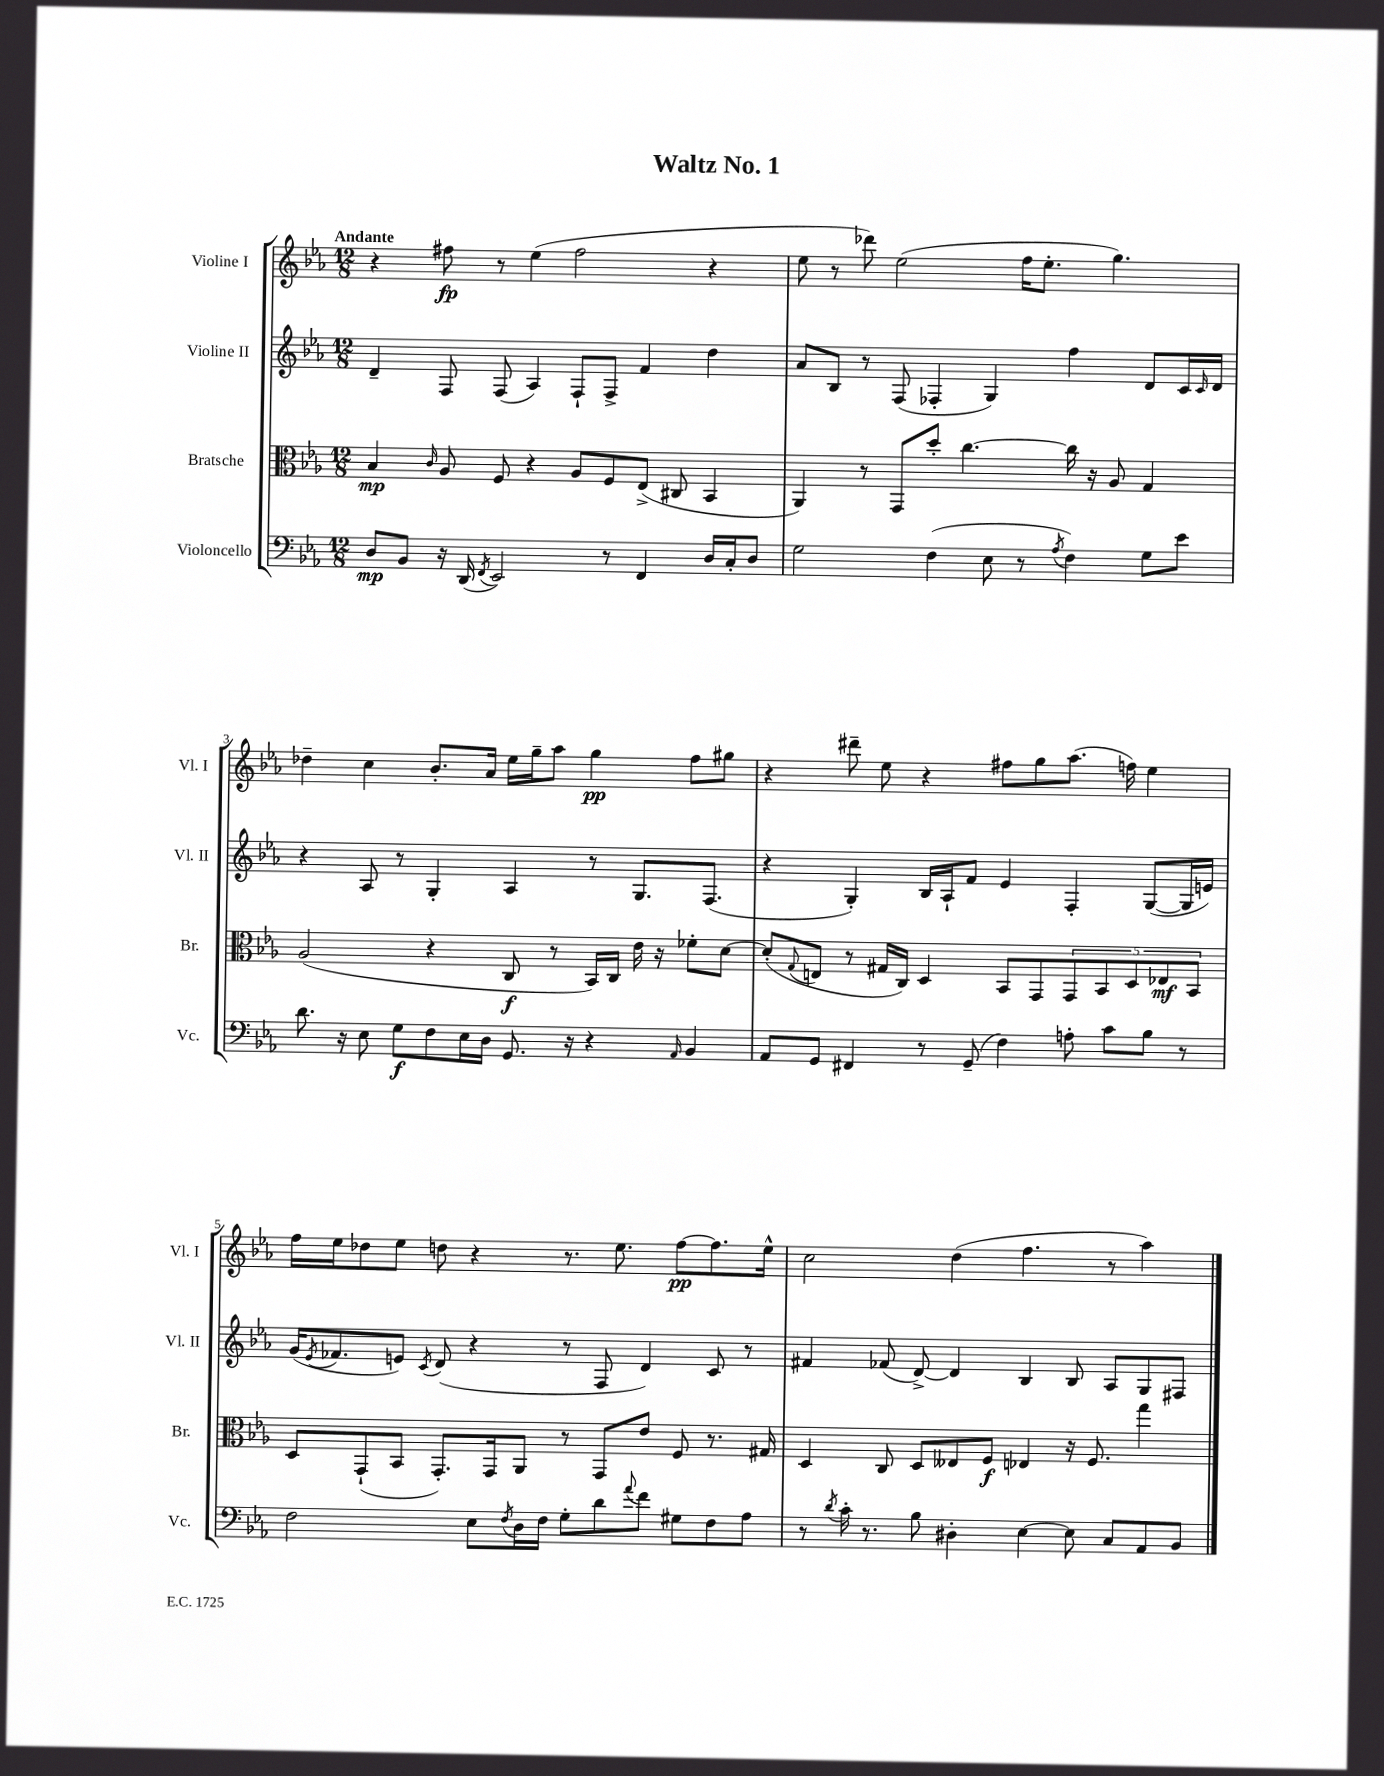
\header { title = "Waltz No. 1" }
<<
\new StaffGroup <<
\new Staff = "s0" \with { instrumentName = "Violine I" shortInstrumentName = "Vl. I" } {
    \clef treble \key ees \major \numericTimeSignature \time 12/8 \tempo "Andante"
    r4 fis''8\fp r8 ees''4( fis''2 r4 |
    ees''8 r8 des'''8) ees''2( f''16 ees''8.-. g''4.) |
    des''4-- c''4 bes'8.-. aes'16 ees''16 g''16-- aes''8 g''4\pp f''8 gis''8 |
    r4 dis'''8-- ees''8 r4 fis''8 g''8 aes''8.( f''16) ees''4 |
    f''16 ees''16 des''8 ees''8 d''8 r4 r8. ees''8. f''8~\pp f''8. ees''16-^ |
    c''2 d''4( f''4. r8 aes''4) \bar "|." |
}
\new Staff = "s1" \with { instrumentName = "Violine II" shortInstrumentName = "Vl. II" } {
    \clef treble \key ees \major \numericTimeSignature \time 12/8
    d'4-- f8 f8( aes4) f8-! f8-> f'4 d''4 |
    aes'8 bes8 r8 f8( fes4-. g4) f''4 d'8 c'16 \grace { c'16 } d'16 |
    r4 aes8 r8 g4-. aes4 r8 g8. f8.( |
    r4 g4-.) bes16 aes16-! f'8 ees'4 f4-. g8~( g16 e'16) |
    g'16( \acciaccatura { ees'8 } fes'8. e'8) \acciaccatura { c'8 } d'8( r4 r8 f8 d'4) c'8 r8 |
    fis'4 fes'8( d'8~->) d'4 bes4 bes8 aes8 g8 fis8 \bar "|." |
}
\new Staff = "s2" \with { instrumentName = "Bratsche" shortInstrumentName = "Br." } {
    \clef alto \key ees \major \numericTimeSignature \time 12/8
    bes4\mp \grace { c'16 } aes8 f8 r4 aes8 f8 ees8->( cis8 bes,4 |
    aes,4) r8 g,8 d''8-. c''4.~ c''16 r16 aes8 g4 |
    aes2( r4 c8\f r8 bes,16) c16 ees'16 r16 fes'8-. d'8~ |
    d'8-.( \appoggiatura { g8 } e8 r8 gis16 c16) d4 bes,8 g,8 \tuplet 5/4 { g,8 bes,8 d8 ees8\mf bes,8 } |
    d8 g,8-!( bes,8 g,8.-.) g,16 aes,8 r8 g,8 ees'8 f8 r8. gis16 |
    d4 c8 d8 eeses8 f8\f ees4 r16 f8. g''4 \bar "|." |
}
\new Staff = "s3" \with { instrumentName = "Violoncello" shortInstrumentName = "Vc." } {
    \clef bass \key ees \major \numericTimeSignature \time 12/8
    d8\mp bes,8 r16 d,16( \acciaccatura { f,8 } ees,2) r8 f,4 d16 c16-. d8 |
    g2 f4( ees8 r8 \acciaccatura { aes8 } f4) g8 ees'8 |
    d'8. r16 ees8 g8\f f8 ees16 d16 g,8. r16 r4 \grace { aes,16 } bes,4 |
    aes,8 g,8 fis,4 r8 g,8--( f4) a8-. c'8 bes8 r8 |
    f2 ees8 \acciaccatura { f8 } d16 f16 g8-. d'8 \appoggiatura { aes'8 } f'8 gis8 f8 aes8 |
    r8 \acciaccatura { d'8 } c'16-. r8. bes8 dis4-. ees4~ ees8 c8 aes,8 bes,8 \bar "|." |
}
>>
>>
